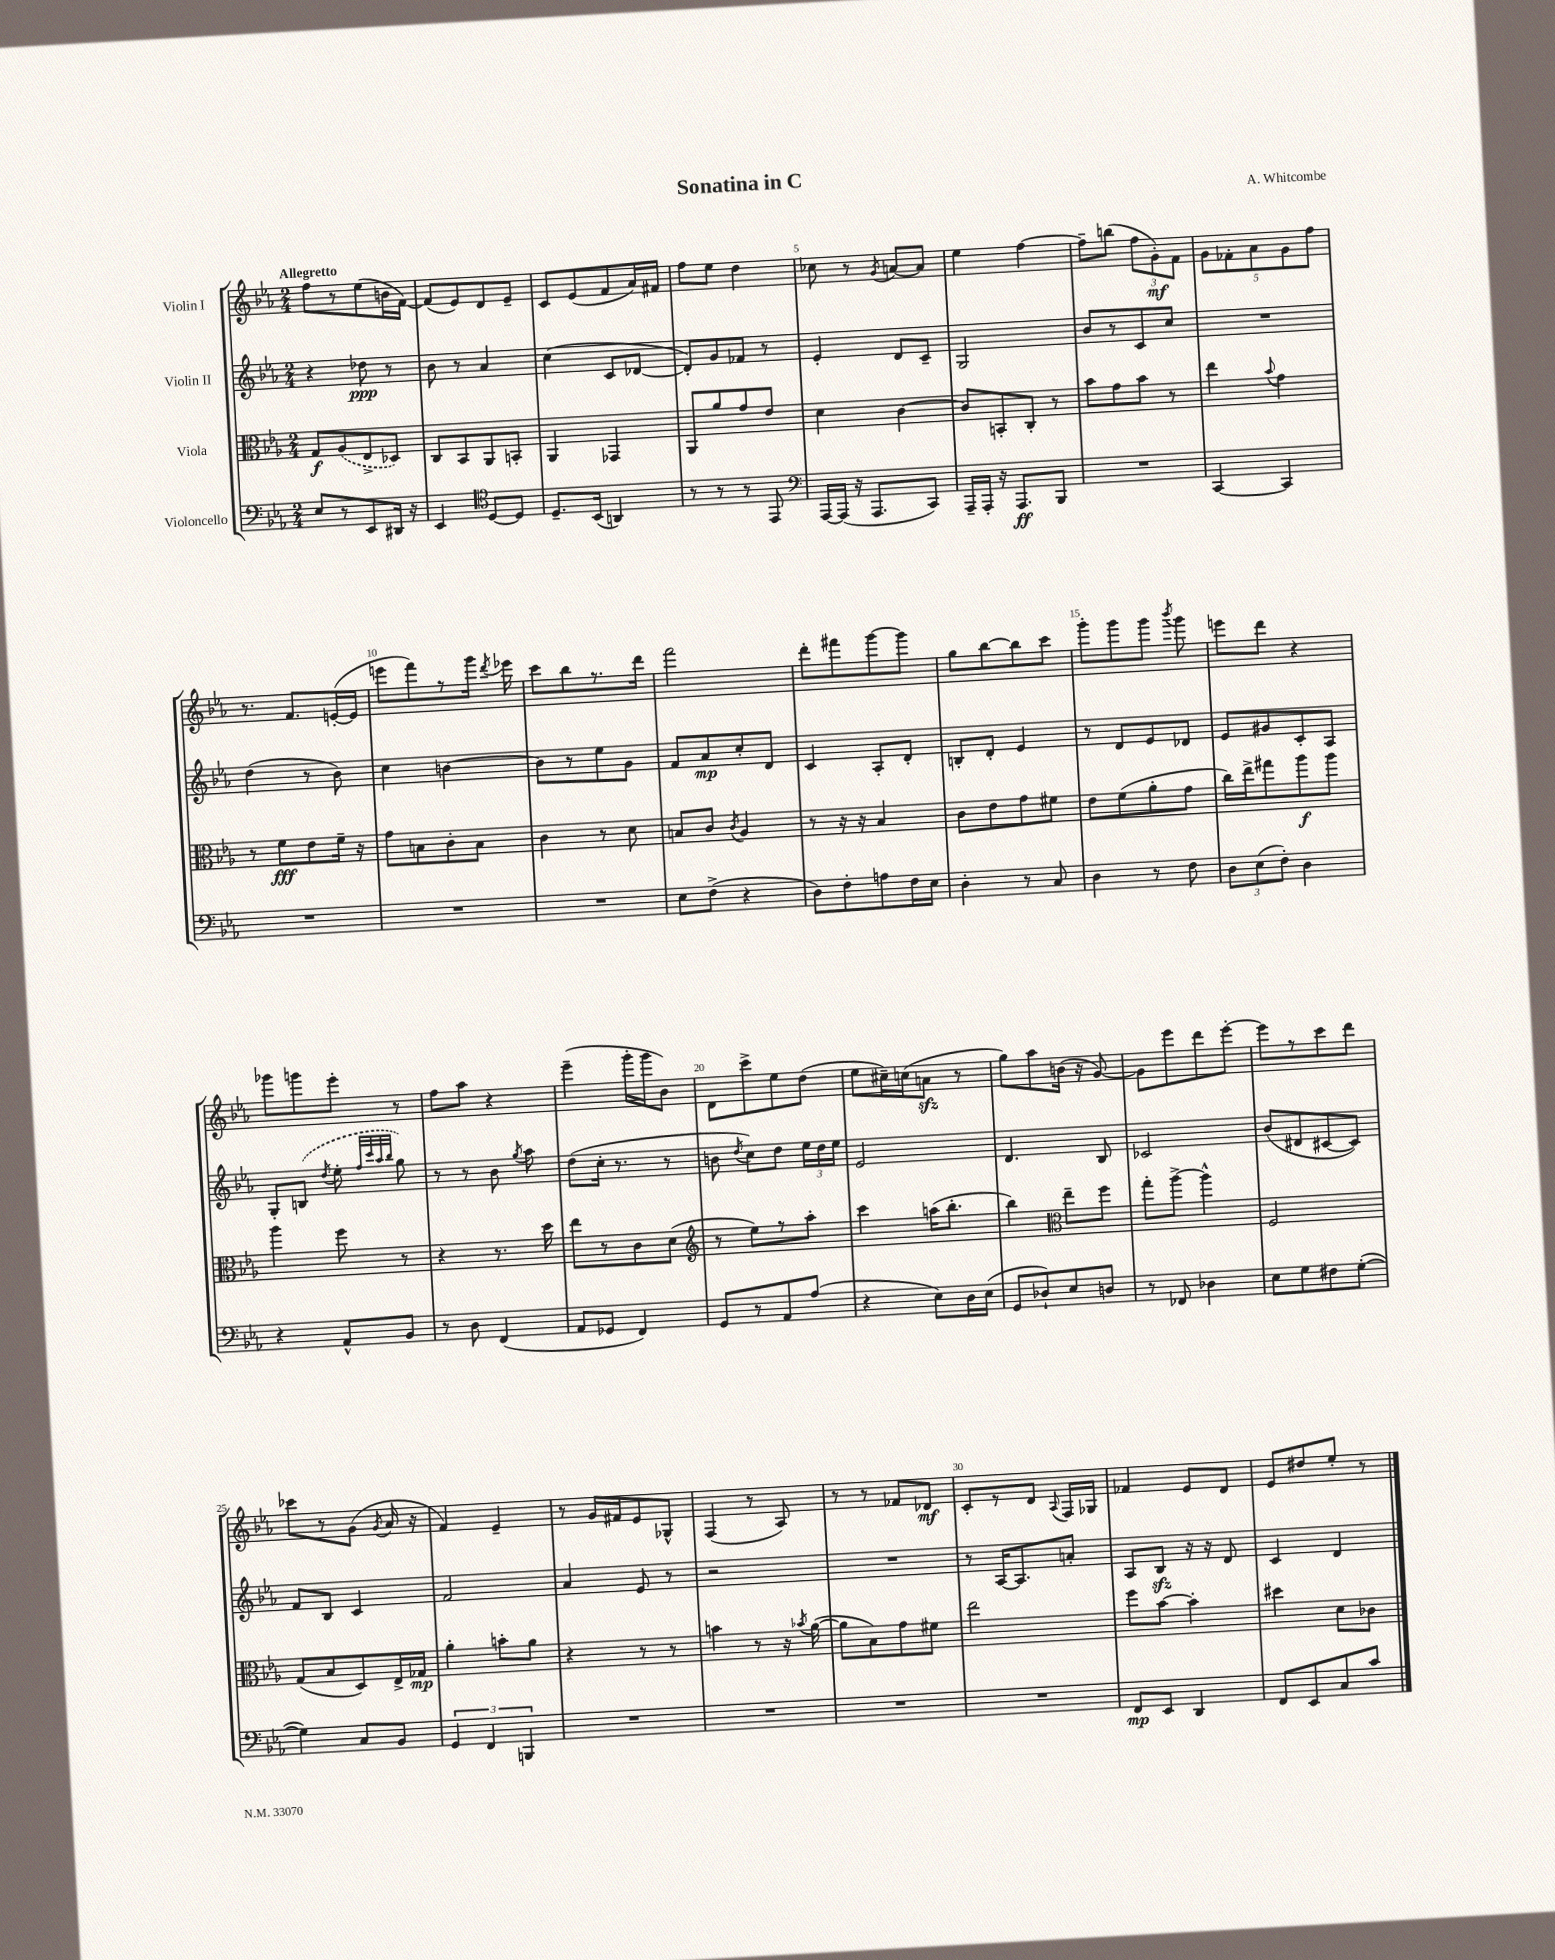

**kern	**kern	**kern	**kern
*staff4	*staff3	*staff2	*staff1
*clefF4	*clefC3	*clefG2	*clefG2
*k[b-e-a-]	*k[b-e-a-]	*k[b-e-a-]	*k[b-e-a-]
*M2/4	*M2/4	*M2/4	*M2/4
8E-	8G	4r	8ff
8r	(8A-	.	8r
8EE-	8E-^	8dd-	(8ee-
16DD#	8D-)	8r	16b
16r	.	.	[16f)
=	=	=	=
4EE-	8C	8b-	(8f]
.	8BB-	8r	8e-)
*clefC4	*	*	*
[8D	8AA-	4a-	8d
8D]	8BB'	.	8e-~
=	=	=	=
8.D~	4AA-	(4cc	8c
.	.	.	(8e-
(16BB-	.	.	.
4AA)	4GG-	8c	8f
.	.	[8d-	16a-)
.	.	.	16f#
=	=	=	=
8r	8AA-	8d-'])	8ff
8r	8a-	8g	8ee-
8r	8g	8f-	4dd
8EE-	8e-	8r	.
=	=	=	=
*clefF4	*	*	*
[16AAA-	4d	4e-'	8cc-
(16AAA-]	.	.	.
16r	.	.	8r
8.AAA-	.	.	.
.	.	.	8qg
.	[4c	8d	[8a
8CC)	.	8c~	8a]
=	=	=	=
16AAA-~	8c]	2G	4ee-
16AAA-'	.	.	.
16r	8BB'	.	.
8.AAA-	.	.	.
.	8C'	.	[4ff
8BBB-	8r	.	.
=	=	=	=
2r	8b-	8b-	8ff~]
.	8g	8r	(8bb
.	8b-	8c	12ff
.	.	.	12g')
.	8r	8cc	.
.	.	.	12f
=	=	=	=
[4CC	4ee-	2r	10g
.	.	.	10f-'
.	.	.	10a-
.	8qqb-	.	.
4CC]	4g	.	.
.	.	.	10g
.	.	.	10ff
=	=	=	=
2r	8r	(4dd	8.r
.	8f	.	.
.	.	.	8.f
.	8e-	8r	.
.	16f~	8b-)	([16e'
.	16r	.	16e]
=	=	=	=
2r	8g	4cc	8eee
.	8B	.	8fff)
.	8c'	[4b	8r
.	8B	.	16ggg
.	.	.	8qddd
.	.	.	16eee-
=	=	=	=
2r	4c	8b]	8ccc
.	.	8r	8bb-
.	8r	8ee-	8.r
.	8d	8g	.
.	.	.	16ddd
=	=	=	=
8E-	8B	8f	2fff
(8F^	8c	8a-	.
.	8qc	.	.
4r	4A-	8cc'	.
.	.	8d	.
=	=	=	=
8D)	8r	4c	8ddd'
8F'	16r	.	8fff#
.	16r	.	.
8A	4B-	8A-'	[8ggg
16F	.	8d'	8ggg]
16E-	.	.	.
=	=	=	=
4D'	8c	8B'	8gg
.	8e-	8d'	[8bb-
8r	8g	4e-	8bb-]
8C	8f#	.	8ccc
=	=	=	=
4D	8e-	8r	8ggg'
.	(8f	8d	8ggg
8r	8a-'	8e-	8ggg
.	.	.	8qbbb-
8F	8g	8d-	8ggg
=	=	=	=
12D	16cc)	8e-	8eee
.	16ee-^	.	.
(12E-	.	.	.
.	8gg#	8g#	8ddd
12F')	.	.	.
4D	8aa-	8c'	4r
.	8aa-	8A-	.
=	=	=	=
4r	4aa-	8G'	8ggg-
.	.	(8B	8ggg
.	.	8qdd	.
8AA-^^	8ff	8ee-'	8eee-'
.	.	32qqff	.
.	.	32qqccc	.
.	.	32qqaa-	.
.	.	32qqbb-	.
8BB-	8r	8gg)	8r
=	=	=	=
8r	4r	8r	8ff
8D	.	8r	8aa-
(4FF	8.r	8b-	4r
.	.	8qgg	.
.	.	8aa-	.
.	16dd	.	.
=	=	=	=
8AA-	8ee-	(8dd	(4eee-~
8GG-	8r	16cc'	.
.	.	8.r	.
4FF)	8c	.	16ggg'
.	.	.	16ggg
.	(8d	8r	8b-)
=	=	=	=
*	*clefG2	*	*
8GG	8r	8b	8d
.	.	8qdd	.
8r	8ee-)	8cc)	8ccc^
8AA-	8r	8dd	8ee-
(8A-	8aa-'	24ee-	(8dd
.	.	24dd	.
.	.	24ee-	.
=	=	=	=
4r	4ccc	2e-	8ee-
.	.	.	16cc#~)
.	.	.	(16cc
8E-)	(16aa	.	8a
.	8.bb-'	.	.
16D	.	.	8r
(16E-	.	.	.
=	=	=	=
8GG	4bb-)	4.d	8gg)
8D-`)	.	.	8aa-
*	*clefC3	*	*
8E-	8ee-~	.	(16b
.	.	.	16r
8D	8ff	8B-	[8g)
=	=	=	=
8r	8gg'	2c-	8g]
8FF-	[8aa-^	.	8eee-
4D-	4aa-^^]	.	8ddd
.	.	.	[8eee-'
=	=	=	=
8E-	2F	(8b-	8eee-]
8G	.	8d#	8r
8F#	.	[8c#	8ccc
([8G'	.	8c#])	8ddd
=	=	=	=
4G])	(8G	8f	8ccc-
.	8B-	8B-	8r
8C	8D)	4c	(8g
.	.	.	8qg
8BB-	16E-^	.	16a-
.	16G-	.	16r
=	=	=	=
6GG	4a-'	2f	4f)
6FF	.	.	.
.	8b'	.	4e-~
6BBB	.	.	.
.	8a-	.	.
=	=	=	=
2r	4r	4a-	8r
.	.	.	16g
.	.	.	16f#
.	8r	8e-	8e-
.	8r	8r	8G-^^
=	=	=	=
2r	4b	2r	(4F
.	8r	.	8r
.	16r	.	8A-)
.	8qb-	.	.
.	([16a-	.	.
=	=	=	=
2r	8a-]	2r	8r
.	8B-)	.	8r
.	8g	.	8f-
.	8f#	.	8d-
=	=	=	=
2r	2ee-	8r	8c'
.	.	[16A-	8r
.	.	8.A-]	.
.	.	.	8d
.	.	.	8qqA-
.	.	8a'	16F
.	.	.	16G-
=	=	=	=
8FF	8ff	8A-	4f-
8EE-	[8b-	8B-	.
4DD	4b-']	16r	8e-
.	.	16r	.
.	.	8d	8d
=	=	=	=
8FF	4dd#	4c	8e-
8EE-	.	.	8dd#
8C	8d	4d	8ee-'
8c	8c-	.	8r
==	==	==	==
*-	*-	*-	*-
